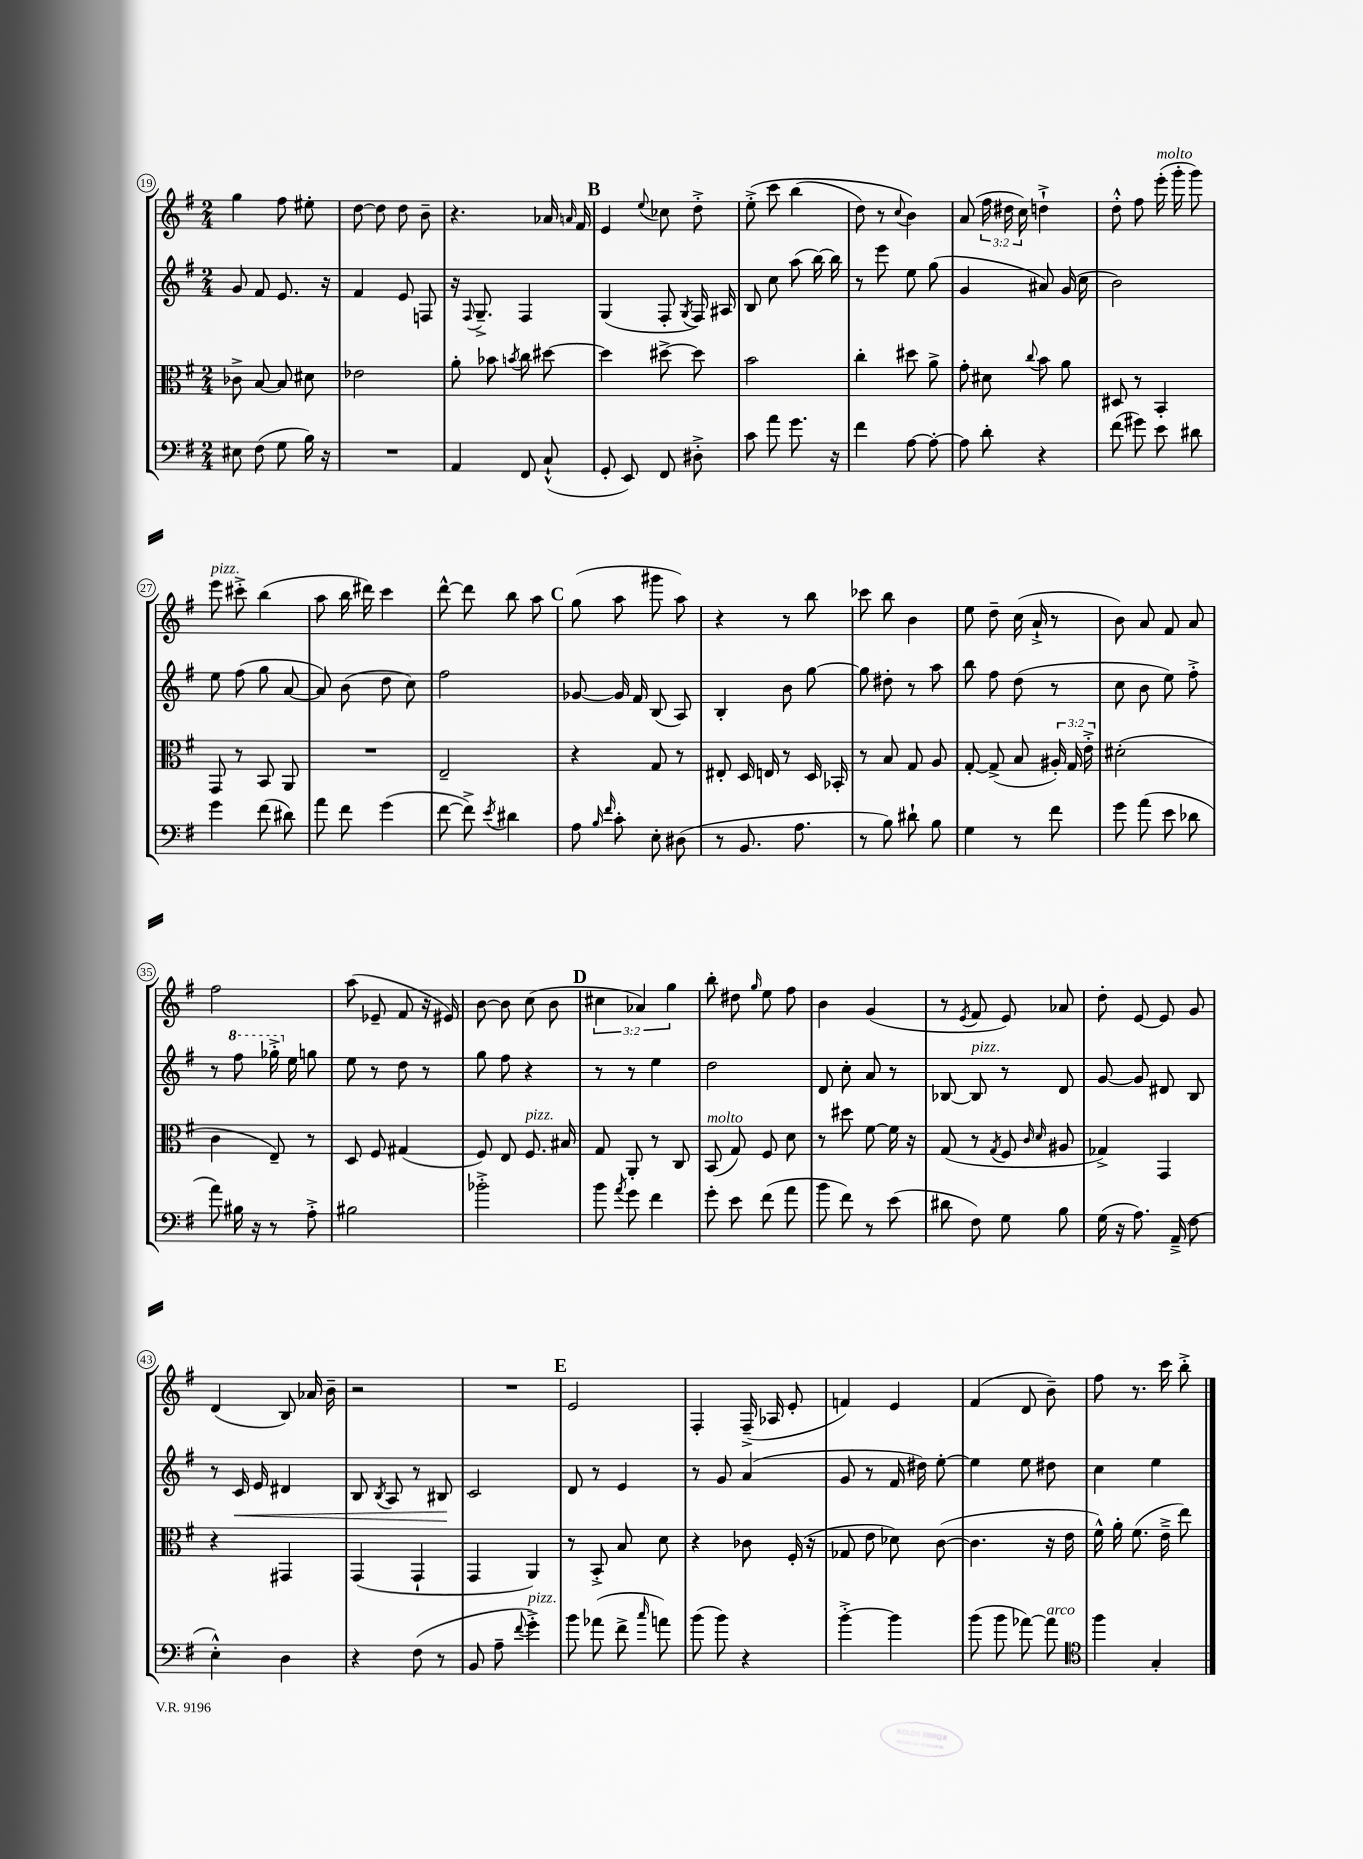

**kern	**kern	**kern	**kern
*staff4	*staff3	*staff2	*staff1
*clefF4	*clefC3	*clefG2	*clefG2
*k[f#]	*k[f#]	*k[f#]	*k[f#]
*M2/4	*M2/4	*M2/4	*M2/4
8E#	8c-^	8g	4gg
(8F#	[8B	8f#	.
8G	8B]	8.e	8ff#
16B)	8d#	.	8ee#'
16r	.	16r	.
=	=	=	=
2r	2e-	4f#	[8dd
.	.	.	8dd]
.	.	8e	8dd
.	.	8F	8b~
=	=	=	=
4AA	8a'	16r	4.r
.	.	8qqF#	.
.	.	8.G~^	.
.	8b-	.	.
.	8qb	.	.
8FF#	8cc	4F#	.
(8C`^^	[8dd#	.	16a-
.	.	.	16qqa
.	.	.	16f#
=	=	=	=
8GG'	4dd#]	(4G	4e
8EE)	.	.	.
.	.	.	8qqee
8FF#	[8dd#^	8F#'	8cc-
.	.	8qG	.
8D#'^	8dd#]	16F#)	8dd'^
.	.	16A#	.
=	=	=	=
8c	2b	8B	&(8ee'^
8a	.	8cc	8ccc
8.g	.	(8aa	(4bb
.	.	[16bb)	.
16r	.	16bb]	.
=	=	=	=
4f#	4cc'	8r	8dd)
.	.	8eee	8r
.	.	.	8qqcc
[8A	8dd#	8ee	4b&)
8A'_	8a^	(8gg	.
=	=	=	=
8A]	8g'	4g	(8a
8d'	8d#	.	24ff#
.	.	.	24dd#
.	.	.	24cc)
.	8qqcc	.	.
4r	8b	8a#)	4dd`^
.	8a	(16g	.
.	.	16cc	.
=	=	=	=
(8f#	8D#	2b)	8dd'^^
8g#)	8r	.	8ff#
8e	4BB'	.	(16eee'
.	.	.	16ggg'
8d#	.	.	8ggg)
=	=	=	=
4g	8GG	8ee	8eee
.	8r	(8ff#	8ccc#'^
(8f#	8BB	8gg	(4bb
8d#)	8AA	[8a	.
=	=	=	=
8a	2r	8a])	8aa
8f#	.	(8b	16bb
.	.	.	16ddd#)
(4g	.	8dd	4ccc
.	.	8cc)	.
=	=	=	=
[8f#	2E~	2ff#	[8ddd^^
8f#^])	.	.	8ddd]
8qe	.	.	.
4d#	.	.	8bb
.	.	.	8aa
=	=	=	=
8A	4r	[8g-	(8gg
16qqB	.	.	.
16qqf#	.	.	.
8c'	.	16g-]	8aa
.	.	16f#	.
8E'	8G	(8B	8ggg#
(8D#	8r	8A)	8aa)
=	=	=	=
8r	8E#'	4B'	4r
8.BB	16D	.	.
.	16E	.	.
.	8r	8b	8r
8.A	.	.	.
.	16D	[8gg	8bb
.	16BB-'	.	.
=	=	=	=
8r	8r	8gg]	8ccc-
8B)	8B	8dd#'	8bb
8d#`	8G	8r	4b
8B	8A	8aa	.
=	=	=	=
4G	[8G'	8bb	8ee
.	(8G^]	8ff#	8dd~
8r	8B	(8dd	(16cc
.	.	.	16a`^
8f#	24A#')	8r	8r
.	24G	.	.
.	24e'^	.	.
=	=	=	=
8g	(2d#'	8cc	8b)
(8a	.	8b	8a
8e	.	8ee)	8f#
8d-	.	8ff#'^	8a
=	=	=	=
8a)	4c	8r	2ff#
16B#	.	8fff#	.
16r	.	.	.
8r	8E~)	16ggg-'^	.
.	.	16ee	.
8A'^	8r	8gg	.
=	=	=	=
2B#	8D	8ee	(8aa
.	8F#	8r	8e-~
.	(4G#	8dd	8f#
.	.	8r	16r
.	.	.	16e#)
=	=	=	=
2b-'^	8F#)	8gg	[8b
.	8E	8ff#	8b]
.	8.F#	4r	(8cc
.	.	.	8b
.	16B#	.	.
=	=	=	=
8b	8G	8r	6cc#
8qa	.	.	.
8g	8AA'	8r	.
.	.	.	6a-)
4f#	8r	4ee	.
.	.	.	6gg
.	8C	.	.
=	=	=	=
8g'	(8BB	2dd	8bb'
8e	8G)	.	8dd#
.	.	.	16qqgg
(8f#	8F#	.	8ee
8a	8d	.	8ff#
=	=	=	=
8b	8r	8d	4b
8f#)	8dd#	8cc'	.
8r	[8f#	8a	(4g
(8e	16f#]	8r	.
.	16r	.	.
=	=	=	=
8d#	(8G	[8B-	8r
.	.	.	8qe
8F#)	8r	8B-]	8f#
.	8qG	.	.
8G	8F#	8r	8e)
.	16qqc	.	.
.	16qqd	.	.
8B	8A#	8d	8a-
=	=	=	=
(16G	4G-^)	[8g	8dd'
16r	.	.	.
8.A)	.	8g]	[8e
.	4GG	8d#	8e]
(16AA~^	.	.	.
8F#	.	8B	8g
=	=	=	=
4E'^^)	4r	8r	(4d
.	.	16c	.
.	.	16e	.
4D	4GG#	4d#	8B)
.	.	.	16a-
.	.	.	16b~
=	=	=	=
4r	(4GG	8B	2r
.	.	8qB	.
.	.	8A	.
(8F#	4GG`	8r	.
8r	.	8B#	.
=	=	=	=
8BB	4GG	2c	2r
8A~	.	.	.
8qqf#	.	.	.
4g'^)	4AA)	.	.
=	=	=	=
8b	8r	8d	2e
(8a-	8BB'^	8r	.
8f#^	8B	4e	.
16qqcc	.	.	.
8a)	8d	.	.
=	=	=	=
(8b	4r	8r	4F#'
8b)	.	8g	.
4r	8c-	(4a	(16F#~^
.	.	.	16A-
.	(16F#'	.	8e'
.	16r	.	.
=	=	=	=
[4b'^	8G-	8g	4f)
.	8e	8r	.
4b]	8d-)	16f#	4e
.	.	16dd#)	.
.	([8c	[8ee'	.
=	=	=	=
(8b	4.c]	4ee]	(4f#
8b	.	.	.
[8a-)	.	8ee	8d
8a-]	16r	8dd#	8b~)
.	16e	.	.
=	=	=	=
*clefC4	*	*	*
4ff#	16f#^^)	4cc	8ff#
.	16a'	.	.
.	(8.f#	.	8.r
4G'	.	4ee	.
.	16e~^	.	16ccc
.	8ee)	.	8bb'^
==	==	==	==
*-	*-	*-	*-
